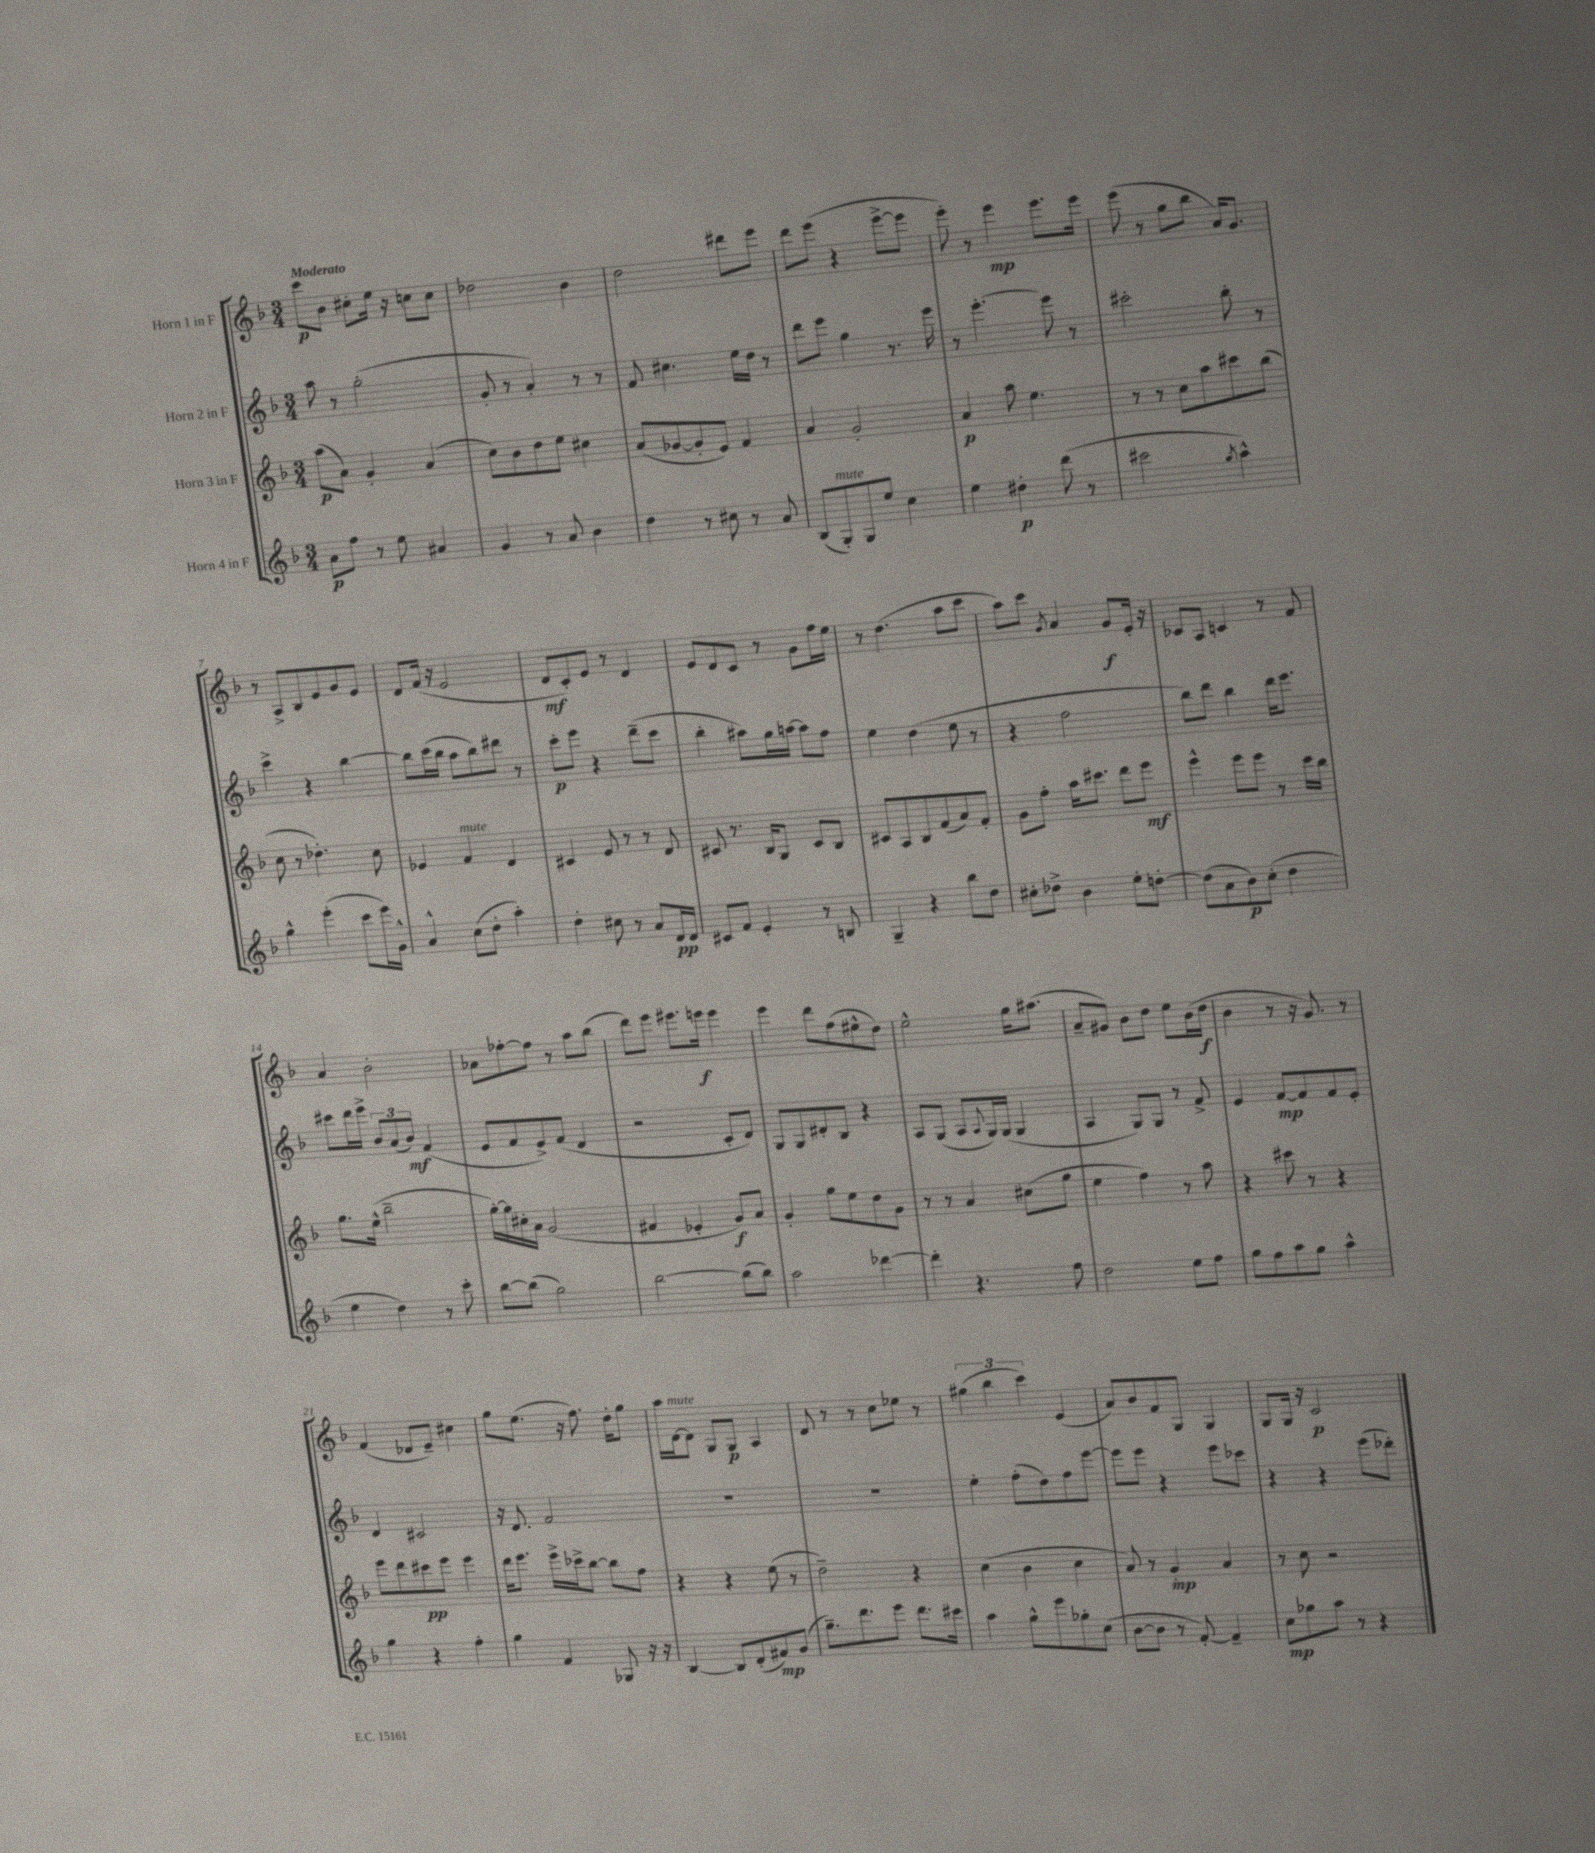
<<
\new StaffGroup <<
\new Staff = "s0" \with { instrumentName = "Horn 1 in F" } {
    \clef treble \key f \major \numericTimeSignature \time 3/4 \tempo "Moderato"
    c'''8\p bes'8 cis''8-. e''16 r16 c''8 c''8 |
    des''2 bes'4 |
    d''2 dis'''8 e'''8 |
    d'''8 e'''8( r4 e'''8~-> e'''8 |
    e'''8-.) r8 e'''4\mp e'''8. e'''16 |
    e'''8( r8 g''8 bes''8 a'16) g'8. |
    r8 a8-> bes8 e'8 g'8 e'8 |
    d'8 f'16( r16 e'2 |
    d'8\mf c'8-.) e'8 r8 d'4 |
    e'8 d'8 c'8 r8 g'8 f''16 e''16 |
    r8 d''4.( a''8 c'''8 |
    a''8) c'''8 \acciaccatura { g'8 } a'4 g'8\f e'16-. r16 |
    ces'8 a8 c'4 r8 f'8 |
    a'4 bes'2-. |
    aes'8 fes''8~-. fes''8 r8 a''8 bes''8( |
    d'''8) e'''8 eis'''8. e'''16\f e'''4 |
    e'''4 d'''8 f''8( eis''8-^ d''8) |
    e''2-^ g''16 ais''8.( |
    a'8-- gis'8) bes'8 d''8 e''8 bes'16( d''16\f |
    bes'4 r8 r16 g'8.) r8 |
    f'4( des'8 e'8--) cis''4 |
    g''8 e''8.( r16 f''8.) d''16-. g''8 |
    a''16 d'16~^\markup { \italic "mute" } d'8 g8 g8\p a4 |
    d'8 r8 r8 c''8 ees''8 r8 |
    \tuplet 3/2 { gis''4( bes''4 c'''4) } e'4( |
    a'8) bes'8 f'8 g8 g4 |
    g8 g16 r16 c'2\p \bar "|." |
}
\new Staff = "s1" \with { instrumentName = "Horn 2 in F" } {
    \clef treble \key f \major \numericTimeSignature \time 3/4
    a''8 r8 g''2-.( |
    g'8-. r8 a'4-.) r8 r8 |
    f'8 cis''4. e''16 d''16 r8 |
    d'''8 e'''8 g''4 r8. e'''16 |
    r8 e'''4.~-. e'''8 r8 |
    cis'''2-. bes''8-. r8 |
    c'''4-> r4 bes''4~ |
    bes''8 c'''16( bes''16 a''8 bes''8) dis'''8 r8 |
    c'''8-.\p e'''8 r4 d'''8--( c'''8 |
    bes''4-. ais''8) g''16 a''16~ a''8 f''8 |
    e''4 d''4( e''8 r8 |
    r4 f''2 |
    bes''8) d'''8 bes''4 d'''16 e'''8. |
    cis'''8 d'''16 e'''16-> \tuplet 3/2 { bes'8 a'8( bes'8\mf) } f'4( |
    e'8 f'8 e'8->) f'8( d'4 |
    r2 c'8-. d'8) |
    g8 g8 dis'8-. bes8 r4 |
    a8 g8( a8 \appoggiatura { a8 } g16) g16( g4 |
    a4 g8) g8 r8 f'8-> |
    e'4 f'8~\mp f'8 f'8 e'8-. |
    d'4 cis'2 |
    r16 d'8. f'2 |
    R2. |
    R2. |
    e''4-. f''8-.( d''8) f''8 e'''8~ |
    e'''8 e'''8 r4 e'''8 ces'''8 |
    r4 r4 e'''8( des'''8-.) \bar "|." |
}
\new Staff = "s2" \with { instrumentName = "Horn 3 in F" } {
    \clef treble \key f \major \numericTimeSignature \time 3/4
    a''8\p( a'8) g'4-. a'4( |
    c''8) bes'8 d''8 e''8 cis''4 |
    a'8( ges'8~ ges'8-. e'8) f'4 |
    a'4 g'2-. |
    a'4\p a''8 e''4. |
    r8 r8 c''8 a''8 cis'''8 bes''8( |
    c''8 r8 des''4.-.) c''8 |
    ees'4 f'4^\markup { \italic "mute" } d'4 |
    cis'4 e'8 r8 r8 d'8 |
    cis'8 r8. bes16 g8 cis'8 bes8 |
    cis'8 a8 bes8 f'8( a'8) f'8-. |
    g'8 f''8-. a''16 cis'''8. d'''8 e'''8\mf |
    e'''4-^ e'''8 e'''8 r8 c'''16 bes''16 |
    g''8. e''16-^( bes''2-- |
    g''16~-.) g''16 cis''16-. a'16 g'2( |
    fis'4 ees'4-. g'8\f) a'8 |
    g'4-. g''8 e''8 d''8 g'8 |
    r8 r8 a'4 cis''8( g''8 |
    e''4 f''4) r8 a''8 |
    r4 cis'''8 r8 r4 |
    e'''8 d'''8 cis'''8\pp e'''8 e'''4 |
    d'''16 e'''8. e'''16-> ces'''16-> bes''8~ bes''8 f''8 |
    r4 r4 e''8( r8 |
    d''2--) r4 |
    c''4( bes'4 c''4 |
    a'8) r8 g'4-.\mp a'4 |
    r8 c''8 r2 \bar "|." |
}
\new Staff = "s3" \with { instrumentName = "Horn 4 in F" } {
    \clef treble \key f \major \numericTimeSignature \time 3/4
    a'8\p f''8 r8 e''8 ais'4 |
    g'4 r8 a'8 bes'4 |
    d''4 r8 cis''8 r8 a'8 |
    bes8( g8-.^\markup { \italic "mute" }) g8 e''8 c''4 |
    e''4 dis''4-.\p d'''8( r8 |
    cis'''2 \acciaccatura { g''8 } a''4-^) |
    g''4-^ e'''4-.( c'''8 e'''16) g'16-^ |
    a'4-^ c''8( d''8-. a''4-.) |
    d''4-. cis''8 r8 a'8 d'16\pp d'16 |
    cis'8 f'8 e'4-. r8 b8 |
    g4-- r4 bes''8 d''8 |
    cis''8-. des''8-> bes'4 e''8-. d''8~-. |
    d''8( a'8 bes'8\p) c''8-.( d''4 |
    e''4 d''4) r8 c'''8-. |
    bes''8~ bes''8( g''2) |
    bes''2~ bes''8( bes''8) |
    a''2 des'''4~ |
    des'''4-. r4. f''8 |
    d''2 e''8 f''8 |
    g''8 f''8 a''8 g''8 a''4-^ |
    g''4 r4 f''4-. |
    g''4 f'4 ges8 r16 r16 |
    bes4~ bes8 d'8-.( fis'8\mp) g'8( |
    g''8.--) d'''8. e'''8 d'''8. cis'''16 |
    a''4 g''8-^ e'''8 ges''8-. c''8( |
    bes'8~ bes'8 r8 f'8~-.) f'4-- |
    c''8\mp ges''8 a''8 r8 r4 \bar "|." |
}
>>
>>
